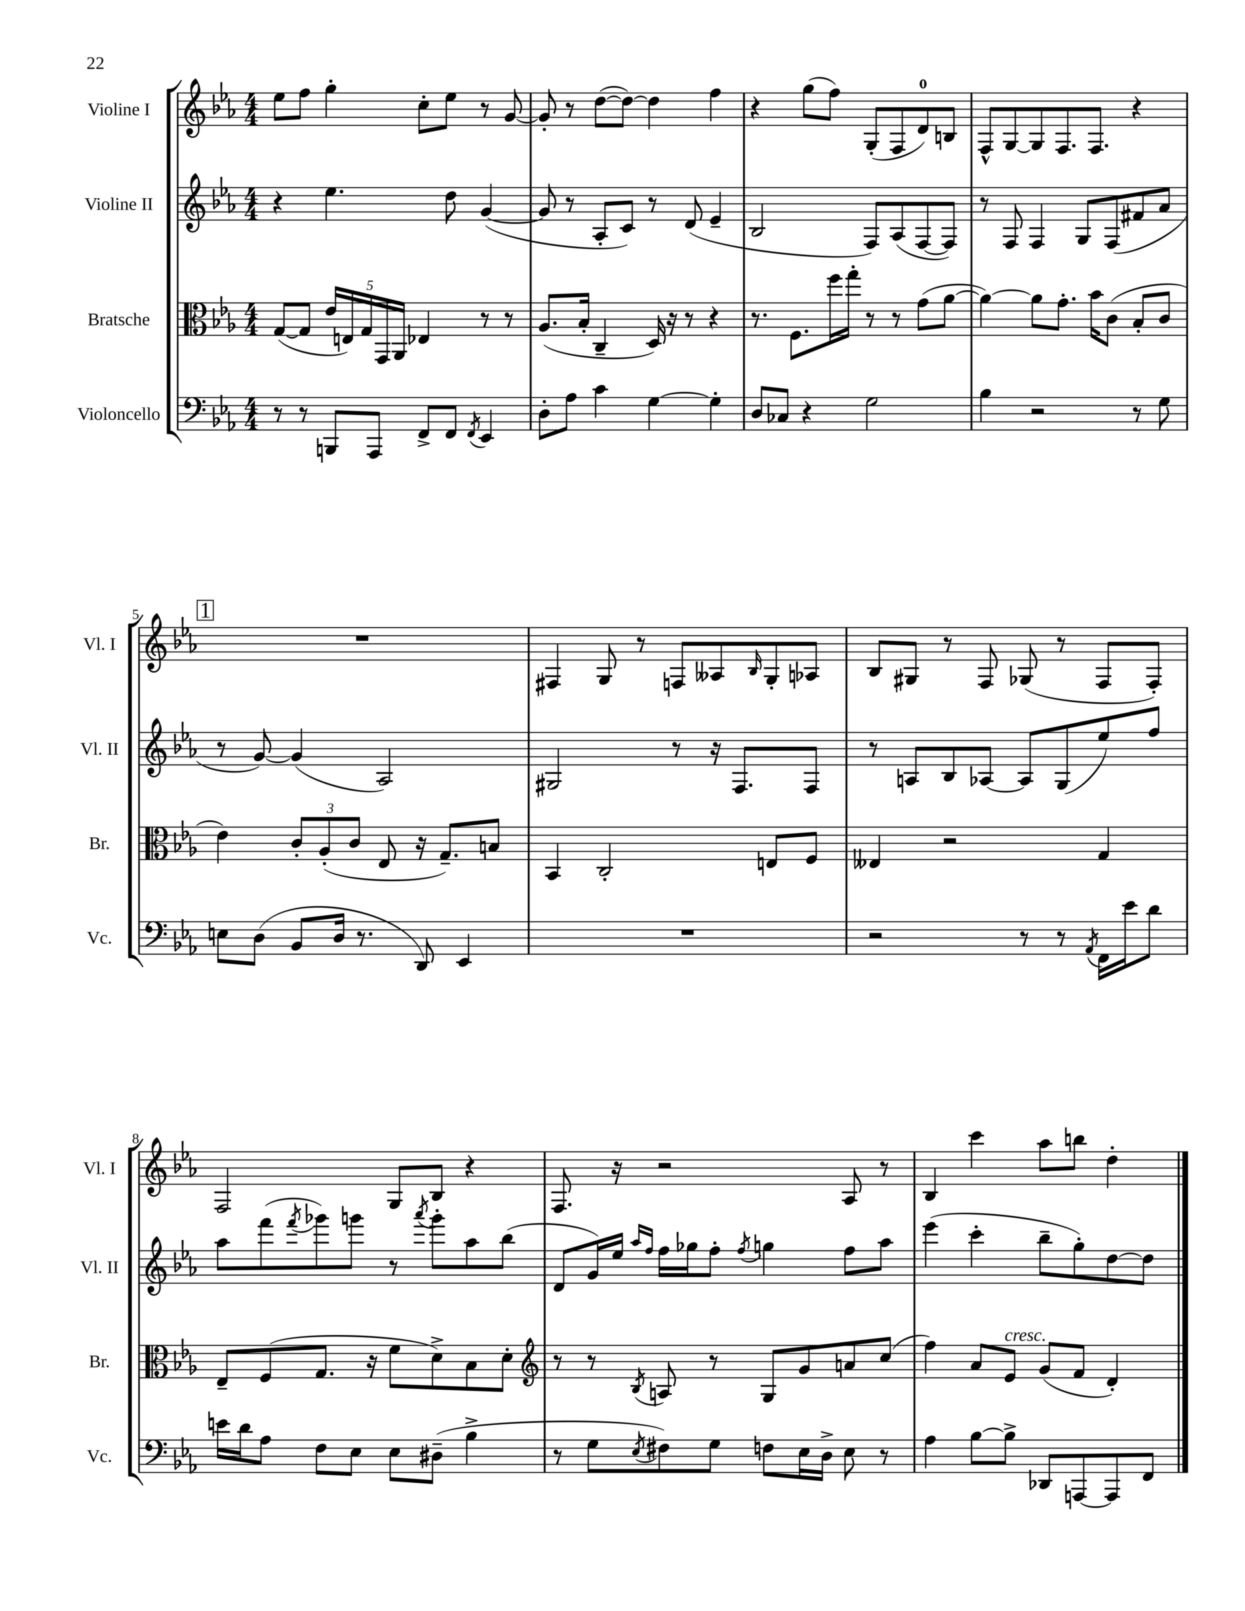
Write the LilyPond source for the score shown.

<<
\new StaffGroup <<
\new Staff = "s0" \with { instrumentName = "Violine I" shortInstrumentName = "Vl. I" } {
    \clef treble \key ees \major \numericTimeSignature \time 4/4
    ees''8 f''8 g''4-. c''8-. ees''8 r8 g'8~ |
    g'8-. r8 d''8~( d''8~) d''4 f''4 |
    r4 g''8( f''8) g8-.( f8 d'8-0) b8 |
    f8-^ g8~ g8 f8. f8. r4 |
    \mark \markup { \box "1" } R1 |
    fis4 g8 r8 f8 aeses8 \grace { bes16 } g8-. aes8 |
    bes8 gis8 r8 f8 ges8( r8 f8 f8-.) |
    f2 g8 bes8 r4 |
    f8. r16 r2 aes8 r8 |
    bes4 c'''4 aes''8 b''8 d''4-. \bar "|." |
}
\new Staff = "s1" \with { instrumentName = "Violine II" shortInstrumentName = "Vl. II" } {
    \clef treble \key ees \major \numericTimeSignature \time 4/4
    r4 ees''4. d''8 g'4~( |
    g'8 r8 aes8-. c'8) r8 d'8( ees'4-- |
    bes2 f8) aes8( f8~ f8) |
    r8 f8 f4 g8 f8( fis'8 aes'8 |
    \mark \markup { \box "1" } r8 g'8~) g'4( aes2) |
    gis2 r8 r16 f8. f8 |
    r8 a8 bes8 aes8~ aes8 g8( ees''8) f''8 |
    aes''8 f'''8( \acciaccatura { f'''8 } ges'''8) g'''8 r8 \acciaccatura { aes'''8 } g'''8-. aes''8 bes''8( |
    d'8 g'16) ees''16 \grace { aes''16 f''16 } f''16 ges''16 f''8-. \acciaccatura { f''8 } g''4 f''8 aes''8 |
    ees'''4( c'''4-. bes''8-- g''8-.) d''8~ d''8 \bar "|." |
}
\new Staff = "s2" \with { instrumentName = "Bratsche" shortInstrumentName = "Br." } {
    \clef alto \key ees \major \numericTimeSignature \time 4/4
    g8~( g8 \tuplet 5/4 { ees'16 e16) g16 g,16 aes,16 } ees4 r8 r8 |
    aes8.( bes16-. c4-- d16) r16 r8 r4 |
    r8. f8. f''16 g''16-. r8 r8 g'8( aes'8~ |
    aes'4~) aes'8 g'8.-. bes'16 c'8( bes8-. c'8 |
    \mark \markup { \box "1" } ees'4) \tuplet 3/2 { c'8-. aes8-.( c'8 } ees8 r16 g8.--) b8 |
    bes,4 c2-. e8 f8 |
    eeses4 r2 g4 |
    ees8-- f8( g8. r16 f'8 d'8->) bes8 d'8-. |
    \clef treble r8 r8 \acciaccatura { bes8 } a8 r8 g8 g'8 a'8 c''8( |
    f''4) aes'8 ees'8^\markup { \italic "cresc." } g'8( f'8 d'4-.) \bar "|." |
}
\new Staff = "s3" \with { instrumentName = "Violoncello" shortInstrumentName = "Vc." } {
    \clef bass \key ees \major \numericTimeSignature \time 4/4
    r8 r8 b,,8 aes,,8 f,8-> f,8 \acciaccatura { f,8 } ees,4 |
    d8-. aes8 c'4 g4~ g4-. |
    d8 ces8 r4 g2 |
    bes4 r2 r8 g8 |
    \mark \markup { \box "1" } e8 d8( bes,8 d16 r8. d,8) ees,4 |
    R1 |
    r2 r8 r8 \acciaccatura { aes,8 } f,16 ees'16 d'8 |
    e'16 d'16 aes8 f8 ees8 ees8 dis8--( bes4-> |
    r8 g8 \acciaccatura { ees8 } fis8) g8 f8 ees16 d16-> ees8 r8 |
    aes4 bes8~ bes8-> des,8 a,,8~ a,,8 f,8 \bar "|." |
}
>>
>>
